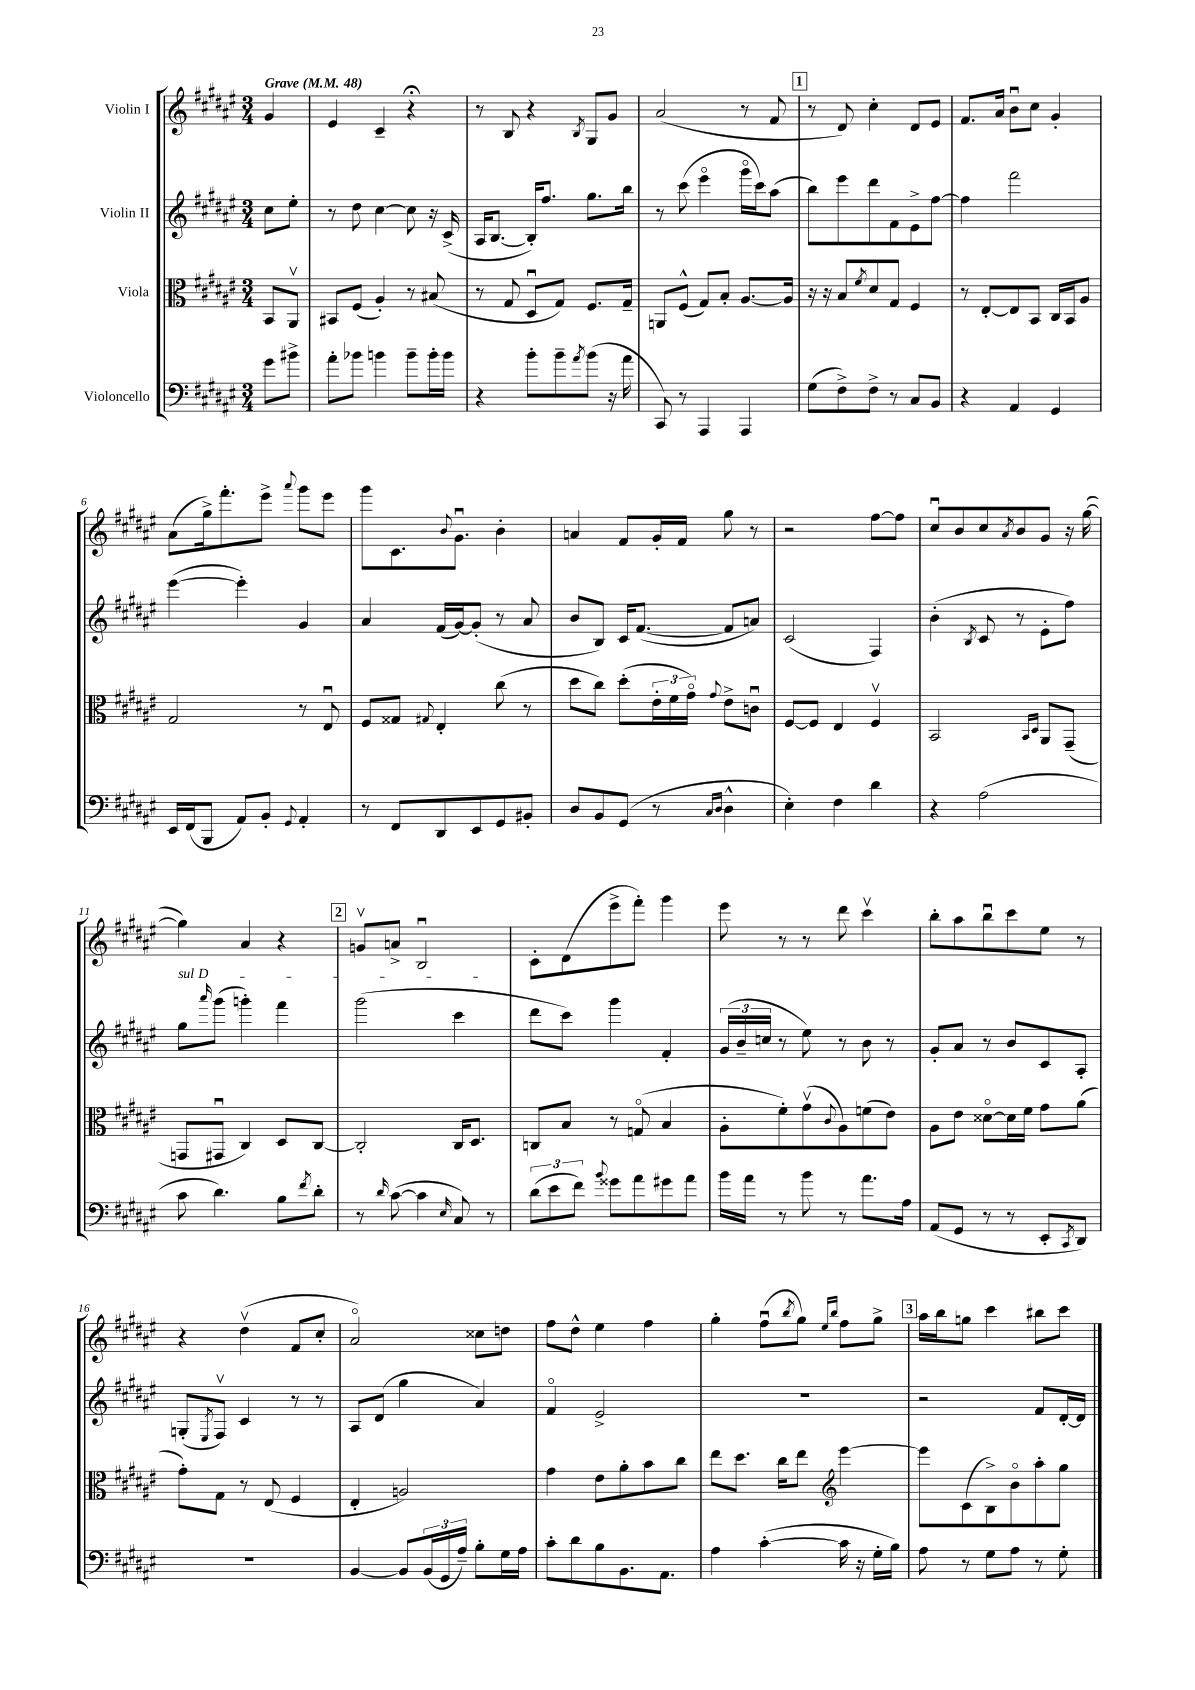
<<
\new StaffGroup <<
\new Staff = "s0" \with { instrumentName = "Violin I" } {
    \clef treble \key fis \major \numericTimeSignature \time 3/4 \partial 4 \tempo "Grave" 4 = 48
    gis'4 |
    eis'4 cis'4-- r4\fermata |
    r8 b8 r4 \acciaccatura { b8 } gis8 gis'8 |
    ais'2( r8 fis'8 |
    \mark \markup { \box "1" } r8 dis'8) cis''4-. dis'8 eis'8 |
    fis'8. ais'16 b'8\downbow cis''8 gis'4-. |
    ais'8( gis''16->) fis'''8.-. eis'''8-> \appoggiatura { ais'''8 } gis'''8 eis'''8 |
    gis'''8 cis'8. \appoggiatura { b'8 } gis'8.\downbow b'4-. |
    a'4 fis'8 gis'16-. fis'16 gis''8 r8 |
    r2 fis''8~ fis''8 |
    cis''8\downbow b'8 cis''8 \acciaccatura { ais'8 } b'8 gis'8 r16 gis''16~( |
    gis''4) ais'4 r4 |
    \mark \markup { \box "2" } g'8\upbow a'8-> b2\downbow |
    cis'8-. dis'8( eis'''8-> fis'''8-.) gis'''4 |
    eis'''8 r8 r8 dis'''8 cis'''4\upbow |
    b''8-. ais''8 b''8\downbow cis'''8 eis''8 r8 |
    r4 dis''4\upbow( fis'8 cis''8-. |
    ais'2\flageolet) cisis''8 d''8 |
    fis''8 dis''8-^ eis''4 fis''4 |
    gis''4-. fis''8\downbow( \acciaccatura { b''8 } gis''8) \grace { eis''16 b''16 } fis''8 gis''8-> |
    \mark \markup { \box "3" } ais''16 b''16 g''8 cis'''4 bis''8 cis'''8 \bar "|." |
}
\new Staff = "s1" \with { instrumentName = "Violin II" } {
    \clef treble \key fis \major \numericTimeSignature \time 3/4 \partial 4
    cis''8 eis''8-. |
    r8 dis''8 cis''4~ cis''8 r16 cis'16->( |
    ais16 b8.~ b16-.) fis''8. gis''8. b''16 |
    r8 cis'''8( eis'''4\flageolet gis'''16\flageolet cis'''16) ais''8( |
    \mark \markup { \box "1" } b''8) eis'''8 dis'''8 fis'8 eis'8-> fis''8~ |
    fis''4 fis'''2 |
    eis'''4~( eis'''4-.) gis'4 |
    ais'4 fis'16( gis'16~) gis'8-.( r8 ais'8 |
    b'8 b8) cis'16 fis'8.~( fis'8 a'8) |
    cis'2( fis4) |
    b'4-.( \acciaccatura { b8 } cis'8 r8 eis'8-. fis''8) |
    \once \override TextSpanner.bound-details.left.text = \markup { \italic "sul D" } gis''8\startTextSpan \grace { ais'''16 } gis'''8( g'''4-.) fis'''4 |
    \mark \markup { \box "2" } gis'''2( cis'''4\stopTextSpan |
    dis'''8 cis'''8) gis'''4 fis'4-. |
    \tuplet 3/2 { gis'16( b'16-- c''16 } r8 eis''8) r8 b'8 r8 |
    gis'8-. ais'8 r8 b'8 cis'8 ais8-. |
    g8-.( \acciaccatura { eis8 } fis8\upbow) cis'4 r8 r8 |
    ais8 dis'8( gis''4 ais'4) |
    fis'4\flageolet eis'2-> |
    R2. |
    \mark \markup { \box "3" } r2 fis'8 dis'16~-. dis'16 \bar "|." |
}
\new Staff = "s2" \with { instrumentName = "Viola" } {
    \clef alto \key fis \major \numericTimeSignature \time 3/4 \partial 4
    b,8 ais,8\upbow |
    bis,8 fis8( ais4-.) r8 bis8( |
    r8 gis8 dis8\downbow gis8) fis8. gis16-- |
    a,8 fis8-^( gis8) b8-. ais8.~ ais16 |
    \mark \markup { \box "1" } r16 r16 b8 \acciaccatura { fis'8 } dis'8 gis8 fis4 |
    r8 eis8~-. eis8 b,8 cis16 b,16 ais8 |
    gis2 r8 eis8\downbow |
    fis8 gisis8 \appoggiatura { gis8 } eis4-. cis''8( r8 |
    dis''8 cis''8) dis''8-.( \tuplet 3/2 { eis'16-. fis'16 gis'16\flageolet) } \appoggiatura { gis'8 } eis'8-> c'8\downbow |
    fis8~ fis8 eis4 fis4\upbow |
    b,2 \grace { b,16 dis16 } ais,8 gis,8--( |
    g,8 gis,8\downbow cis4) dis8 cis8~ |
    \mark \markup { \box "2" } cis2-. cis16 dis8. |
    c8 b8 r8 g8\flageolet( b4 |
    ais8-. fis'8-.) gis'8\upbow( \appoggiatura { cis'8 } ais8) f'8( eis'8) |
    ais8 eis'8 disis'8~\flageolet disis'16 fis'16 gis'8 ais'8( |
    gis'8-.) gis8 r8 eis8( fis4 |
    eis4-. a2) |
    gis'4 eis'8 ais'8-. b'8 cis''8 |
    eis''8 dis''8. cis''16 eis''8 \clef treble eis'''4~ |
    \mark \markup { \box "3" } eis'''8 cis'8( b8->) b'8\flageolet ais''8-. gis''8 \bar "|." |
}
\new Staff = "s3" \with { instrumentName = "Violoncello" } {
    \clef bass \key fis \major \numericTimeSignature \time 3/4 \partial 4
    gis'8 bis'8-> |
    ais'8-. bes'8 b'4 b'8-- b'16-. b'16 |
    r4 b'8-. b'8-- \acciaccatura { ais'8 } b'8( r16 ais'16 |
    cis,8) r8 ais,,4 ais,,4 |
    \mark \markup { \box "1" } gis8( fis8->) fis8-> r8 cis8 b,8 |
    r4 ais,4 gis,4 |
    eis,16 fis,16( b,,8 ais,8) b,8-. \appoggiatura { gis,8 } ais,4-. |
    r8 fis,8 dis,8 eis,8 gis,8 bis,8-. |
    dis8 b,8 gis,8( r8 \grace { cis16 dis16 } dis4-^ |
    eis4-.) fis4 dis'4 |
    r4 ais2( |
    cis'8 dis'4.) b8 \acciaccatura { fis'8 } dis'8-. |
    \mark \markup { \box "2" } r8 \grace { dis'16 } cis'8~( cis'4 \grace { eis16 } cis8) r8 |
    \tuplet 3/2 { dis'8( eis'8 fis'8) } \appoggiatura { b'8 } gisis'8 ais'8 gis'8 ais'8 |
    b'16 ais'16 r8 b'8 r8 ais'8. ais16 |
    ais,8( gis,8 r8 r8 eis,8-. \acciaccatura { cis,8 } dis,8) |
    R2. |
    b,4~ b,8 \tuplet 3/2 { b,16( gis,16 ais16--) } b8-. gis16 ais16 |
    cis'8-. dis'8 b8 b,8. ais,8. |
    ais4 cis'4~-.( cis'16 r16 gis16-. b16) |
    \mark \markup { \box "3" } ais8 r8 gis8 ais8 r8 gis8-. \bar "|." |
}
>>
>>
